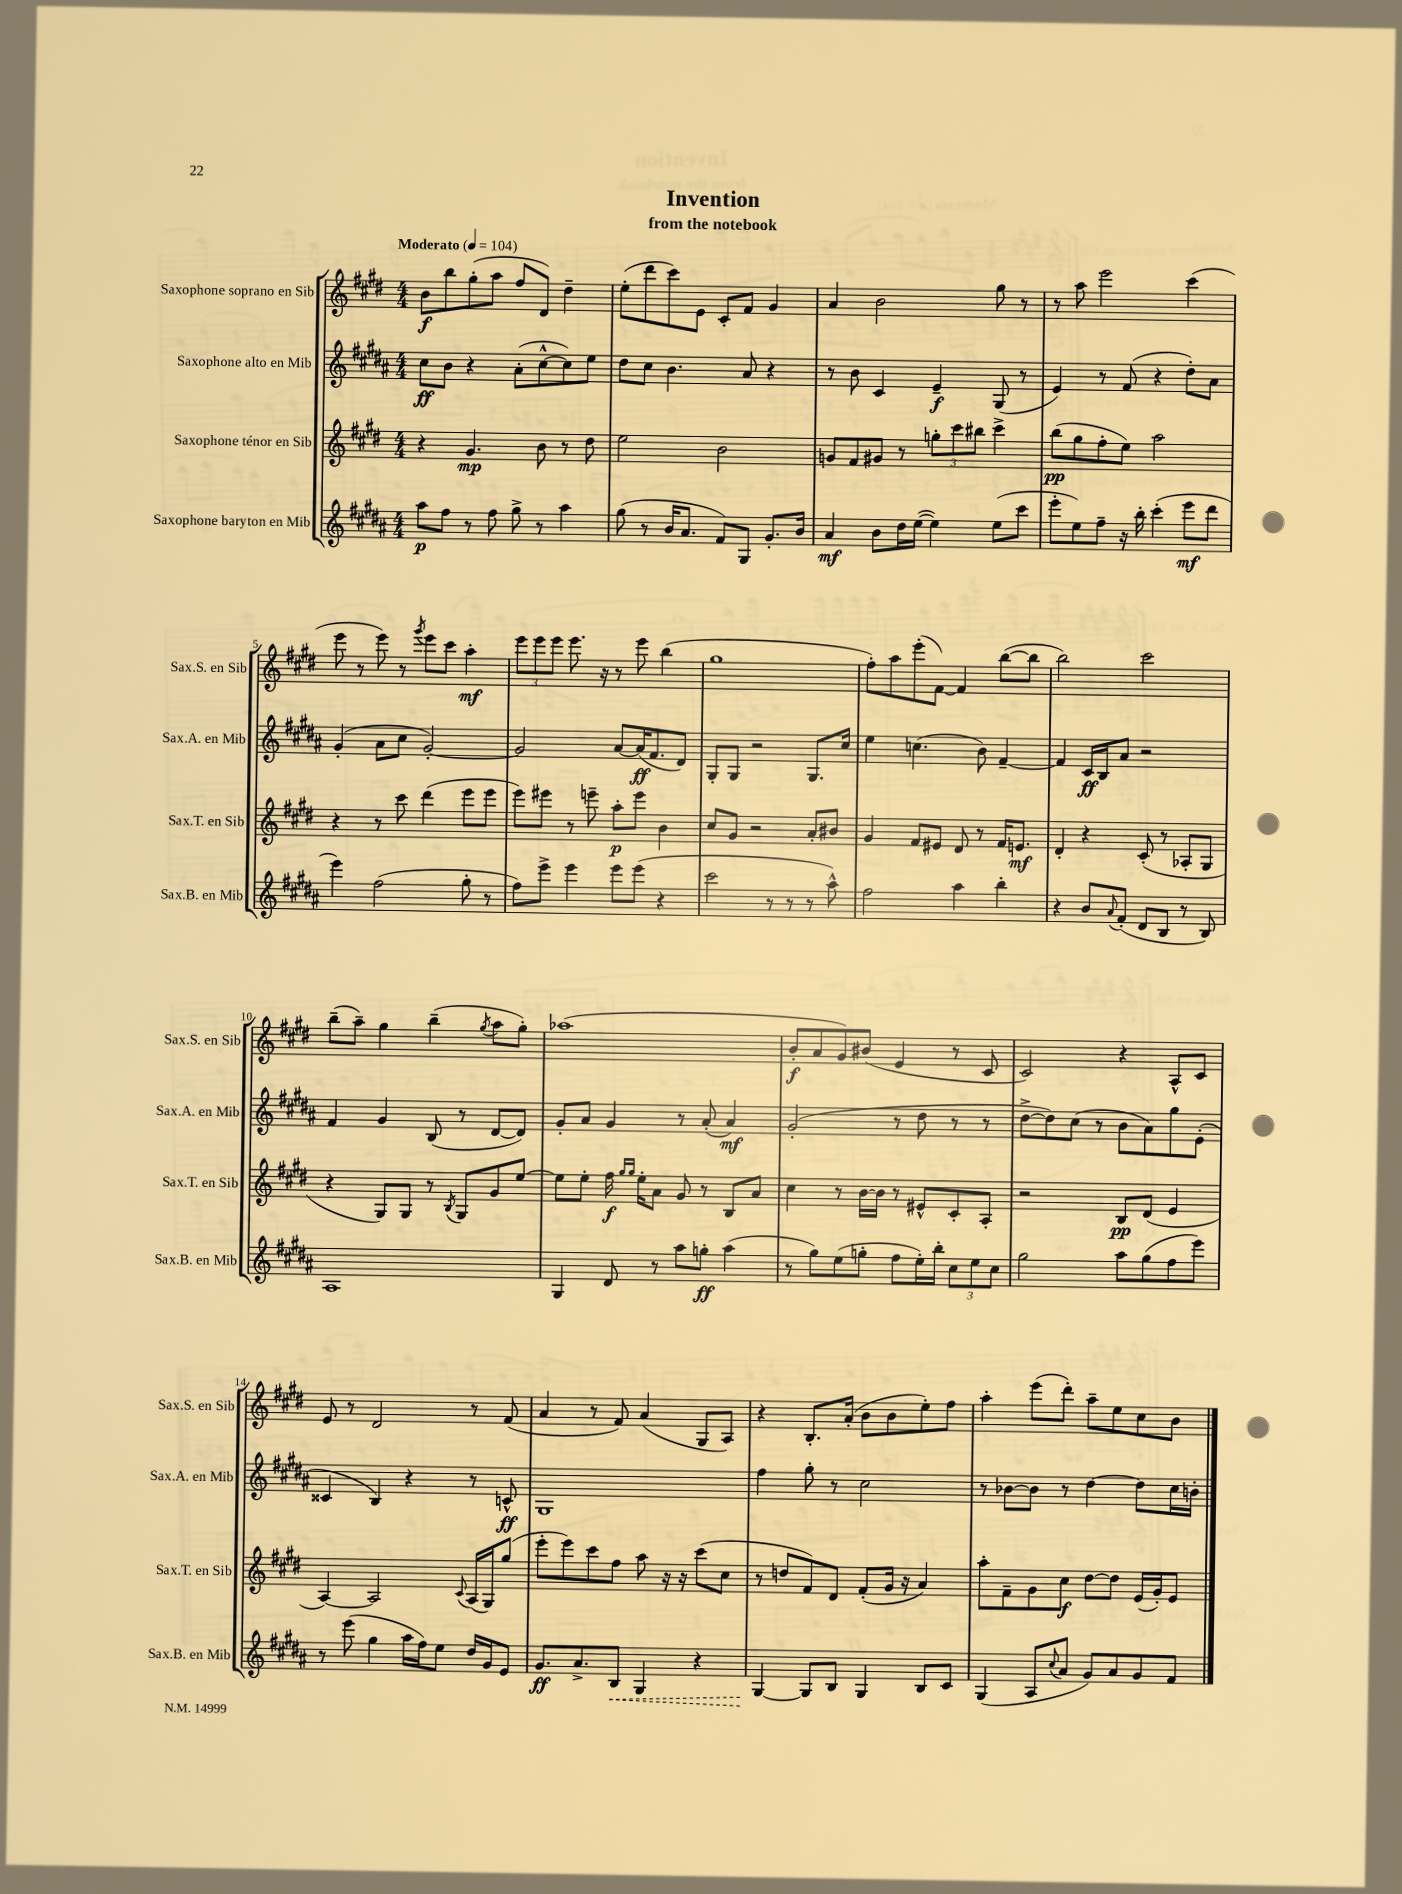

**kern	**kern	**kern	**kern
*staff4	*staff3	*staff2	*staff1
*clefG2	*clefG2	*clefG2	*clefG2
*k[f#c#g#d#a#]	*k[f#c#g#d#]	*k[f#c#g#d#a#]	*k[f#c#g#d#]
*M4/4	*M4/4	*M4/4	*M4/4
*MM104	*MM104	*MM104	*MM104
8aa#	4r	8cc#	8b
8ff#	.	8b	8bb
8r	4.g#	4r	(8gg#'
8ff#	.	.	8aa
8gg#^	.	(8a#'	8ff#
8r	8b	[8cc#^^	8d#)
4aa#	8r	8cc#])	4dd#~
.	8dd#	8ee	.
=	=	=	=
(8gg#	2ee	8dd#	(8ee'
8r	.	8cc#	8ddd#
16b	.	4.b	8ccc#)
8.a#	.	.	.
.	.	.	8e
8f#)	2b	.	8c#'
8G#	.	8a#	8f#
8.g#'	.	4r	4g#
16b	.	.	.
=	=	=	=
4a#	8g	8r	4a
.	8f#	8b	.
8b	8g#	4c#	2b
16dd#	8r	.	.
([16ee	.	.	.
4ee])	12gg'	4e~	.
.	12ccc#	.	.
.	12bb#	.	.
(8ee	4ccc#^	(8G#	8gg#
8ccc#	.	8r	8r
=	=	=	=
8eee'	(8bb	4e)	8r
8ee)	8gg#	.	8aa
8ff#~	8ff#'	8r	2eee
16r	8ee)	(8f#	.
16bb'	.	.	.
(4ccc#'	2aa	4r	.
8eee	.	8dd#')	(4ccc#
8ddd#	.	8a#	.
=	=	=	=
4eee)	4r	(4g#'	8eee
.	.	.	8r
(2ff#	8r	8a#	8eee)
.	8ccc#	8cc#	8r
.	.	.	8qggg#
.	(4ddd#	[2g#')	8eee
.	.	.	8ccc#
8gg#'	8eee	.	4aa'
8r	8eee	.	.
=	=	=	=
8ff#)	8eee)	2g#]	12eee
.	.	.	12eee
8eee^	8eee#	.	.
.	.	.	12eee
4eee	8r	.	8.eee
.	8eee~	.	.
.	.	.	16r
8eee	8aa'	[8a#	8r
(8eee	8eee	(16a#]	8eee
.	.	8.f#	.
4r	4b	.	(4bb
.	.	8d#)	.
=	=	=	=
2ccc#	8cc#	8G#'	1gg#
.	8g#	8G#	.
.	2r	2r	.
8r	.	.	.
8r	.	.	.
8r	8a'	8.G#	.
8aa#^^)	8b#	.	.
.	.	16cc#	.
=	=	=	=
2ff#	4g#	4ee	8ff#')
.	.	.	8aa
.	8f#	(4.cc	(8eee'
.	8e#	.	[8f#)
4aa#	8d#	.	4f#]
.	8r	8b)	.
4bb'	16f#	[4f#~	([8bb
.	8.e	.	.
.	.	.	8bb]
=	=	=	=
4r	4d#'	4f#]	2bb)
8b	4r	16c#	.
.	.	16B	.
8qqa#	.	.	.
(8f#'	.	8a#	.
8d#	(8c#'	2r	2ccc#
8B	8r	.	.
8r	8A-'	.	.
8B)	8G#	.	.
=	=	=	=
1A#	4r	4f#	(8bb~
.	.	.	8aa~)
.	8G#)	4g#	4gg#
.	8G#	.	.
.	8r	(8B	(4bb~
.	8qB	.	.
.	8G#	8r	.
.	.	.	8qgg#
.	8g#	[8d#	8aa
.	[8ee	8d#])	8gg#')
=	=	=	=
4G#	8ee]	8g#'	(1aa-
.	8ee'	8a#	.
8d#	16ff#	4g#	.
.	16qqgg#	.	.
.	16qqgg#	.	.
.	16ee'	.	.
8r	8a	.	.
8aa#	8g#	8r	.
8gg'	8r	(8a#'	.
(4aa#	8B	4a#)	.
.	8a	.	.
=	=	=	=
8r	4cc#	(2g#'	8b'
8gg#)	.	.	8a
(8ee	8r	.	8g#)
8gg'	[16b	.	(8b#
.	16b]	.	.
8ff#	8r	8r	4e
16ee')	8e#^^	8dd#	.
16bb'	.	.	.
12cc#	8c#'	8r	8r
12ee	.	.	.
.	8A'	8r	8c#
12cc#	.	.	.
=	=	=	=
2gg#	2r	[8dd#^	2c#)
.	.	8dd#])	.
.	.	(8cc#	.
.	.	8r	.
8aa#	8B	8b	4r
(8gg#	(8d#	8a#)	.
8ff#	4e	8gg#	8A^^
8eee)	.	(8e'	8c#
=	=	=	=
8r	[4A)	4c##	8e
(8eee	.	.	8r
4gg#	2A]	4B)	2d#
16aa#	.	4r	.
16ff#)	.	.	.
8ee	.	.	.
.	8qqc#	.	.
16dd#	(16A	8r	8r
16g#	16G#)	.	.
8e	(8gg#	8c^^	(8f#
=	=	=	=
8.g#	8eee'	1G#	4a
.	8eee)	.	.
8.a#^	.	.	.
.	8ccc#	.	8r
8B	8ff#	.	8f#)
4G#	8aa	.	(4a
.	16r	.	.
.	16r	.	.
4r	(8ccc#	.	8G#
.	8cc#	.	8A)
=	=	=	=
[4G#	8r	4ff#	4r
.	8dd	.	.
8G#]	8f#)	8gg#'	8.B'
8B	8d#	8r	.
.	.	.	(16a'
4G#	(8f#'	2cc#	8b
.	16g#	.	8b
.	16r	.	.
8B	4a)	.	8ee')
8c#	.	.	8ff#
=	=	=	=
(4G#	8aa'	8r	4aa'
.	8f#~	[8b-	.
8A#	8g#	8b-]	(8eee
8qqcc#	.	.	.
8a#	8cc#	8r	8ddd#')
8g#)	[8dd#	[4dd#	8aa~
8a#	8dd#]	.	8ee
8g#	(16e	8dd#]	8cc#
.	16g#')	.	.
8f#	8e	16cc#	8b
.	.	16b'	.
==	==	==	==
*-	*-	*-	*-
